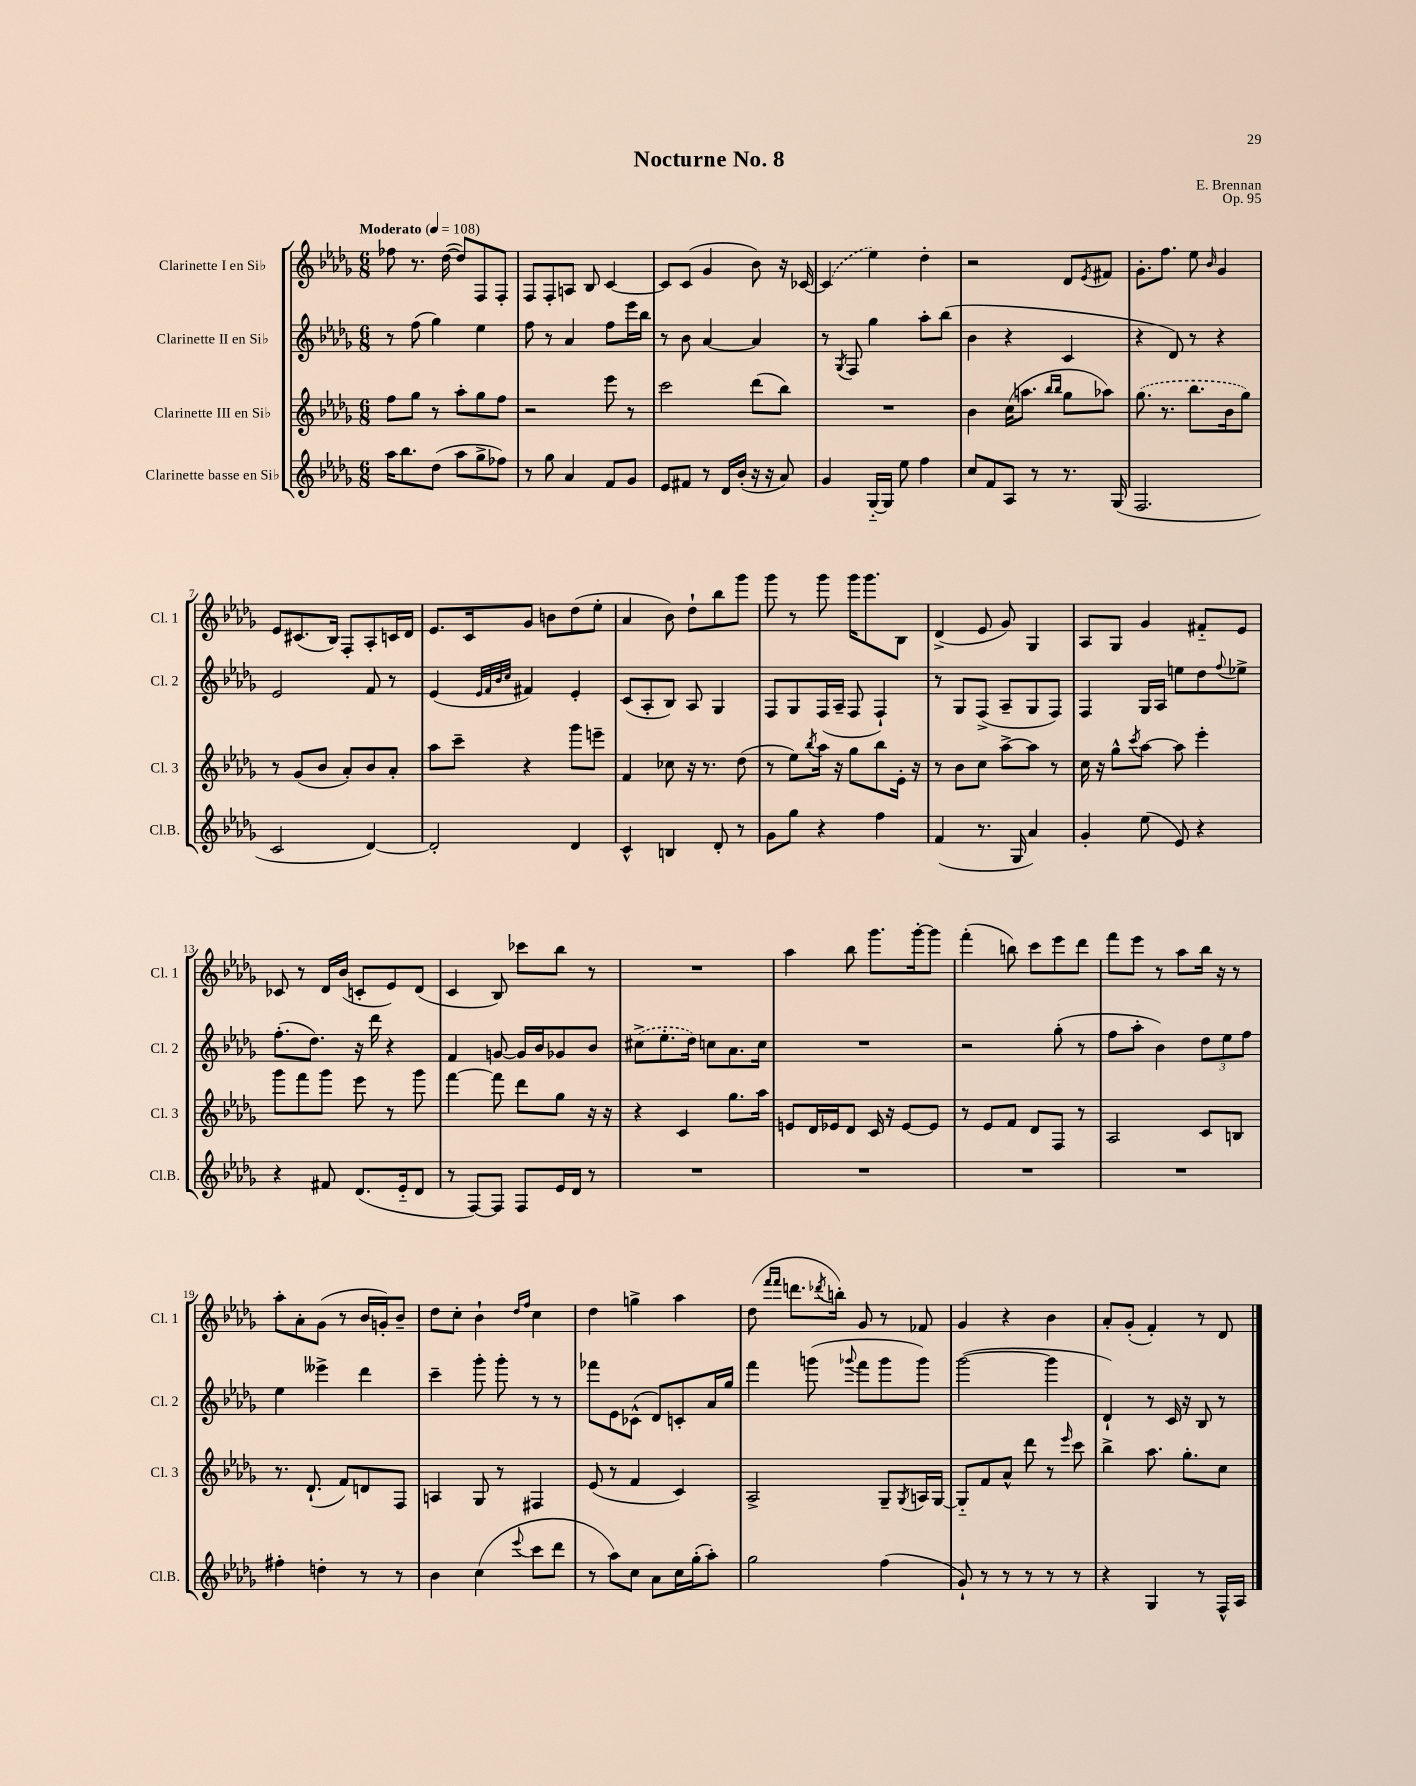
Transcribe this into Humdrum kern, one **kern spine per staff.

**kern	**kern	**kern	**kern
*part4	*part3	*part2	*part1
*staff4	*staff3	*staff2	*staff1
*I"Clarinette basse en Si♭	*I"Clarinette III en Si♭	*I"Clarinette II en Si♭	*I"Clarinette I en Si♭
*I'Cl.B.	*I'Cl. 3	*I'Cl. 2	*I'Cl. 1
*clefG2	*clefG2	*clefG2	*clefG2
*k[b-e-a-d-g-]	*k[b-e-a-d-g-]	*k[b-e-a-d-g-]	*k[b-e-a-d-g-]
*M6/8	*M6/8	*M6/8	*M6/8
*MM108	*MM108	*MM108	*MM108
=1	=1	=1	=1
!	!	!	!LO:TX:a:B:t=Moderato
16aa-\KL	8ff\L	8r	8ff-X\
8.bb-\	.	.	.
.	8gg-\J	(8ff\	8.r
(8dd-\J	8r	4gg-\)	.
.	.	.	([16dd-\
8aa-\L	8aa-'\L	.	8dd-/L])
8gg-^\	8gg-\	4ee-\	8F/
8ff-X\J)	8ff\J	.	8F'/J
=2	=2	=2	=2
8r	2r	8ff\	8F/L
8gg-\	.	8r	8F'/
4a-/	.	4a-/	8An/J
.	.	.	8B-/
8f/L	8eee-\	8ff\L	[4c/
8g-/J	8r	16eee-\L	.
.	.	16bb-\JJ	.
=3	=3	=3	=3
8e-/L	2ccc\	8r	8c/L]
8f#X/J	.	8b-\	(8c/J
8r	.	[4a-/	4g-/
16d-/LL	.	.	.
(16b-'/JJ	.	.	.
16r	(8ddd-\L	4a-/]	8b-\)
16r	.	.	.
8a-/)	8bb-\J)	.	16r
.	.	.	[16c-X/
=4	=4	=4	=4
4g-/	2.r	8r	(4c-/]
.	.	8qG-/	.
.	.	8F/	.
[16G-/LL	.	4gg-\	4ee-\)
16G-/JJ]	.	.	.
8ee-\	.	.	.
4ff\	.	8aa-'\L	4dd-'\
.	.	(8bb-\J	.
=5	=5	=5	=5
8cc/L	4b-\	4b-\	2r
8f/	.	.	.
8A-/J	(16cc\KL	4r	.
.	8.aan\J	.	.
8r	.	.	.
.	16qqbb-/LL	.	.
.	16qqbb-/JJ	.	.
8.r	8gg-\L	4c/	8d-/L
.	.	.	8qe-/
.	8aa-X\J)	.	8f#X/J
(16G-/	.	.	.
=6	=6	=6	=6
2.F/	(8.gg-\	4r	8.g-'\L
.	8.r	.	8.ff\J
.	.	8d-/)	.
.	8.bb-\L	8r	8ee-\
.	.	.	16qqb-/
.	.	4r	4g-/
.	16b-\k	.	.
.	8gg-\J)	.	.
!!LO:LB:g=z
=7	=7	=7	=7
2c/	8r	2e-/	8e-/L
.	(8g-/L	.	(8.c#X/
.	8b-/J	.	.
.	.	.	16B-/Jk)
.	8a-'/L)	.	8F'/L
[4d-/)	8b-/	8f/	8A-'/
.	8a-'/J	8r	16cn/L
.	.	.	16d-/JJ
=8	=8	=8	=8
2d-'/]	8aa-\L	(4e-/	8.e-/L
.	8ccc~\J	.	.
.	.	.	16c/k
.	.	32qqe-/LLL	.
.	.	32qqf/	.
.	.	32qqb-/	.
.	.	32qqcc/JJJ	.
.	4r	4f#X/)	8g-/J
.	.	.	8bn\L
4d-/	8ggg-\L	4e-'/	(8dd-\
.	8eeen~\J	.	8ee-'\J
=9	=9	=9	=9
4c^^/	4f/	(8c/L	4a-/
.	.	8A-'/	.
4Bn/	8cc-X\	8B-/J)	8b-\)
.	16r	8A-/	8dd-`\L
.	8.r	.	.
8d-'/	.	4G-/	8bb-\
8r	(8dd-\	.	8ggg-\J
=10	=10	=10	=10
8g-\L	8r	8F/L	8ggg-\
8gg-\J	8ee-\L)	8G-/	8r
.	8qbb-/	.	.
4r	16aa-\Jk	(16F/L	8ggg-\
.	16r	16A-~/JJ	.
.	8gg-\L	8F/	16ggg-\KL
.	.	.	8.ggg-\
4ff\	8bb-\	4F`/)	.
.	16e-'\Jk	.	8B-\J
.	16r	.	.
=11	=11	=11	=11
(4f/	8r	8r	(4d-^/
.	8b-\L	8G-/L	.
8.r	8cc\J	(8F^/J	8e-/
.	[8aa-^\L	8A-~/L	8g-/)
16G-/	.	.	.
4a-/)	8aa-\J]	8G-/	4G-/
.	8r	8F/J)	.
=12	=12	=12	=12
4g-'/	16cc\	4F/	8A-/L
.	16r	.	.
.	8gg-^^\L	.	8G-/J
.	8qccc/	.	.
(8ee-\	[8aa-\J	16G-/LL	4g-/
.	.	16A-/JJ	.
8e-/)	8aa-\]	8een\L	.
4r	4eee-'\	8dd-\	8f#X/L
.	.	8qqff/	.
.	.	8ee-X^\J	8e-/J
!!LO:LB:g=z
=13	=13	=13	=13
4r	8ggg-\L	(8.ff'\L	8c-X/
.	8fff\	.	8r
.	.	8.dd-\J)	.
8f#X/	8ggg-\J	.	16d-/LL
.	.	.	(16b-/JJ
(8.d-/L	8eee-\	16r	8cn'/L
.	.	16ddd-\	.
.	8r	4r	8e-/)
16e-/k	.	.	.
8d-/J	8ggg-\	.	(8d-/J
=14	=14	=14	=14
8r	[4fff\	4f/	4c/
[8F/L)	.	.	.
8F/J]	8fff\]	[8gn/	8B-/)
8F/L	8ddd-\L	16g/LL]	8ccc-X\L
.	.	16b-/J	.
16e-/L	8gg-\J	8g-X/	8bb-\J
16d-/JJ	.	.	.
8r	16r	8b-/J	8r
.	16r	.	.
=15	=15	=15	=15
2.r	4r	(8cc#X^\L	2.r
.	.	8.ee-'\	.
.	4c/	.	.
.	.	16dd-\Jk)	.
.	.	8ccn\L	.
.	8.gg-\L	8.a-\	.
.	16aa-\Jk	16cc\Jk	.
=16	=16	=16	=16
2.r	8en/L	2.r	4aa-\
.	16d-/L	.	.
.	16e-X/J	.	.
.	8d-/J	.	8bb-\
.	16c/	.	8.ggg-\L
.	16r	.	.
.	[8e-/L	.	.
.	.	.	[16ggg-'\k
.	8e-/J]	.	8ggg-\J]
=17	=17	=17	=17
2.r	8r	2r	(4fff'\
.	8e-/L	.	.
.	8f/J	.	8bbn\)
.	8d-/L	.	8ccc\L
.	8F/J	(8gg-'\	8eee-\
.	8r	8r	8ddd-\J
=18	=18	=18	=18
2.r	2A-/	8ff\L	8fff\L
.	.	8aa-'\J	8eee-\J
.	.	4b-\)	8r
.	.	.	8aa-\L
.	8c/L	12dd-\L	16bb-\Jk
.	.	.	16r
.	.	12ee-\	.
.	8Bn/J	.	8r
.	.	12ff\J	.
!!LO:LB:g=z
=19	=19	=19	=19
4ff#X'\	8.r	4ee-\	8aa-'\L
.	.	.	8a-'\
.	(8.d-`/	.	.
4ddn'\	.	4eee--X^\	(8g-\J
.	8f/L)	.	8r
8r	8dn/	4ddd-\	16b-/LL
.	.	.	16gn'/J)
8r	8F/J	.	8b-~/J
=20	=20	=20	=20
4b-\	4An/	4ccc~\	8dd-\L
.	.	.	8cc'\J
(4cc\	8G-/	8ggg-'\	4b-`\
.	8r	8ggg-'\	.
.	.	.	16qqdd-/LL
8qqeee-/	.	.	16qqff/JJ
8ccc\L	4F#X/	8r	4cc\
8ddd-\J	.	8r	.
=21	=21	=21	=21
8r	(8e-/	8fff-X\L	4dd-\
8aa-\L)	8r	8e-\	.
8cc\J	4f/	(8c-X^^\J	4ggn^\
8a-\L	.	8d-/L)	.
16cc\L	4c/)	8cn'/	4aa-\
(16gg-'\J	.	.	.
8aa-'\J)	.	16a-/L	.
.	.	16gg-/JJ	.
=22	=22	=22	=22
2gg-\	2A-^/	4fff\	(8dd-\
.	.	.	16qqfff/LL
.	.	.	16qqfff/JJ
.	.	.	8.dddn\L
.	.	(8gggn\	.
.	.	.	8qddd-X/
.	.	.	16bbn'\Jk)
.	.	8qqggg-X/	.
.	.	8fff\L	8g-/
(4ff\	8G-~/L	8ggg-\	8r
.	8qG-/	.	.
.	16An/L	8ggg-\J)	8f-X/
.	[16G-/JJ	.	.
=23	=23	=23	=23
8g-`/)	8G-/L]	([2ggg-\	4g-/
8r	8f/	.	.
8r	8a-^^/J	.	4r
8r	8ddd-\	.	.
8r	8r	4ggg-\]	4b-\
.	16qqeee-/	.	.
8r	8ccc\	.	.
=24	=24	=24	=24
4r	4bb-^\	4d-`/)	8a-'/L
.	.	.	(8g-'/J
4G-/	8.aa-\	8r	4f'/)
.	.	16c/	.
.	8.gg-'\L	16r	.
8r	.	8B-/	8r
16F^^/LL	8cc\J	8r	8d-/
16A-/JJ	.	.	.
==	==	==	==
*-	*-	*-	*-
